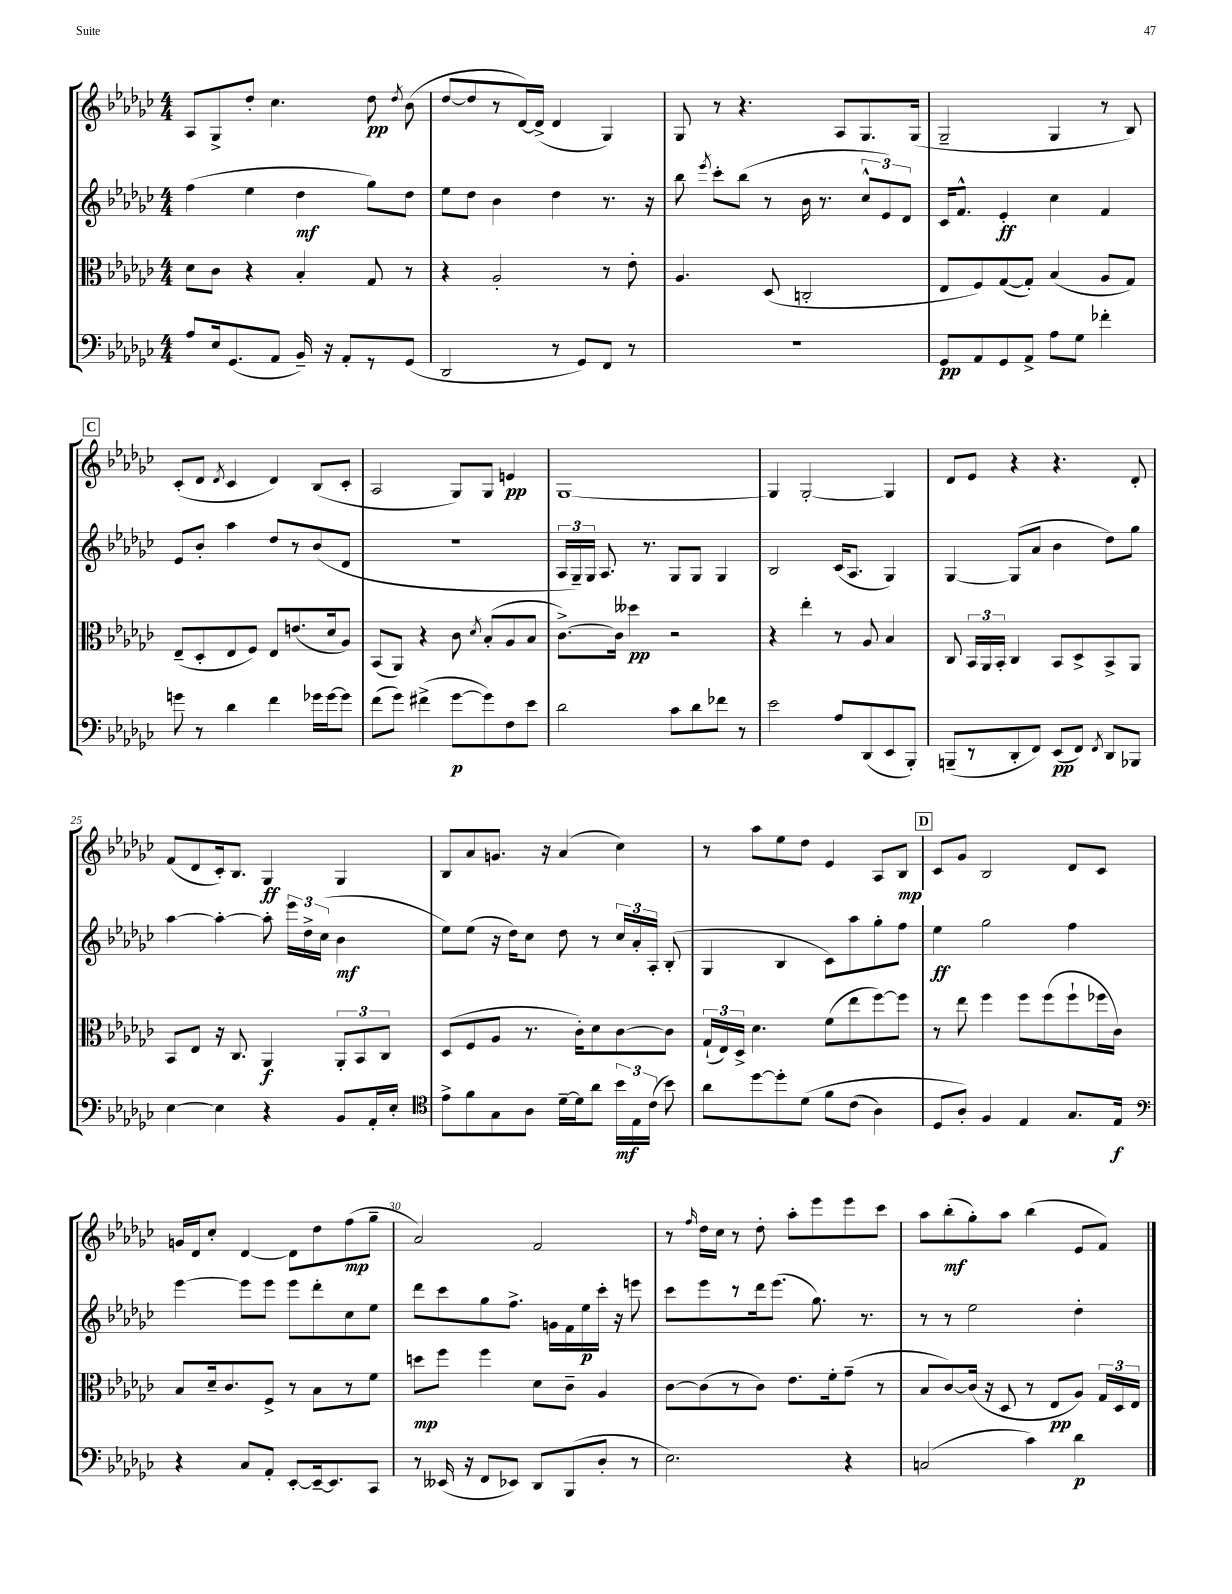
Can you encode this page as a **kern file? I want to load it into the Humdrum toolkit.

**kern	**kern	**kern	**kern
*staff4	*staff3	*staff2	*staff1
*clefF4	*clefC3	*clefG2	*clefG2
*k[b-e-a-d-g-c-]	*k[b-e-a-d-g-c-]	*k[b-e-a-d-g-c-]	*k[b-e-a-d-g-c-]
*M4/4	*M4/4	*M4/4	*M4/4
8A-	8d-	(4ff	8A-
16E-	8c-	.	8G-^
(8.GG-	.	.	.
.	4r	4ee-	8dd-'
8AA-	.	.	4.cc-
16BB-~)	4B-'	4dd-	.
16r	.	.	.
8AA-'	.	.	.
8r	8G-	8gg-)	8dd-
.	.	.	8qdd-
(8GG-	8r	8dd-	(8b-
=	=	=	=
2DD-	4r	8ee-	[8dd-
.	.	8dd-	8dd-]
.	2A-'	4b-	8r
.	.	.	[16d-)
.	.	.	(16d-^]
8r	.	4dd-	4d-
8GG-)	.	.	.
8FF	8r	8.r	4G-)
8r	8e-'	.	.
.	.	16r	.
=	=	=	=
1r	4.A-	8bb-	8G-
.	.	8qeee-	.
.	.	8ccc-'	8r
.	.	(8bb-	4.r
.	(8D-	8r	.
.	2C'	16b-	.
.	.	8.r	.
.	.	.	8A-
.	.	12cc-^^	8.G-
.	.	12e-)	.
.	.	12d-	.
.	.	.	(16G-
=	=	=	=
8GG-	8E-	16c-	2G-~
.	.	8.f^^	.
8AA-	8F)	.	.
8GG-	([8G-	4e-'	.
8AA-^	8G-'])	.	.
8A-	(4B-	4cc-	4G-
8G-	.	.	.
4f-'	8A-	4f	8r
.	8G-)	.	8B-)
=	=	=	=
8g	(8E-~	8e-	(8c-'
8r	8D-'	8b-'	8d-
.	.	.	8qd-
4d-	8E-	4aa-	4c-
.	8F)	.	.
4f	8E-	8dd-	4d-)
.	(8.e	8r	.
16g-	.	(8b-	(8B-
[16g-	16d-	.	.
8g-]	8A-)	8d-	8c-'
=	=	=	=
(8f	(8BB-	1r	2A-
8g-)	8AA-)	.	.
(4f#^	4r	.	.
[8g-	8c-	.	8G-)
.	8qd-	.	.
8g-])	(8B-'	.	8G-
8F	8A-	.	4e
8e-	8B-	.	.
=	=	=	=
2d-	[8.c-^)	24A-	[1G-
.	.	24G-~)	.
.	.	24G-	.
.	.	8.A-	.
.	16c-]	.	.
.	4dd--	.	.
.	.	8.r	.
8c-	2r	8G-	.
8d-	.	8G-	.
8f-	.	4G-	.
8r	.	.	.
=	=	=	=
2e-	4r	2B-	4G-]
.	4ee-'	.	[2G-'
8A-	8r	(16c-	.
.	.	8.A-	.
(8DD-	8A-	.	.
8EE-	4B-	4G-)	4G-]
8BBB-')	.	.	.
=	=	=	=
(8BBB~	8C-	[4G-	8d-
8r	24BB-	.	8e-
.	24AA-	.	.
.	24BB-'	.	.
8DD-'	4C-	(8G-]	4r
8FF)	.	8a-	.
(8EE-	8BB-	4b-	4.r
8FF)	8D-^	.	.
8qFF	.	.	.
8DD-	8BB-^	8dd-)	.
8BBB-	8AA-	8gg-	8d-'
=	=	=	=
[4E-	8BB-	[4aa-	(8f
.	8E-	.	8d-
4E-]	16r	4aa-'_	16c-')
.	8.C-	.	8.B-
4r	4AA-	8aa-']	4G-
.	.	24eee-	.
.	.	24dd-^	.
.	.	(24cc-	.
8BB-	12AA-'	4b-	4G-
.	12BB-	.	.
16AA-'	.	.	.
.	12C-	.	.
16E-'	.	.	.
=	=	=	=
*clefC4	*	*	*
8e-^	(8D-	8ee-)	8B-
8f	8F	(8ee-	8a-
8G-	8A-	16r	8.g
.	.	16dd-)	.
8A-	8.r	8cc-	.
.	.	.	16r
[16d-~	.	8dd-	(4a-
16d-]	16c-')	.	.
8a-	8d-	8r	.
24b-	[8c-	24cc-	4cc-)
24E-	.	24a-'	.
(24c-	.	24A-'	.
8b-)	8c-]	(8B-'	.
=	=	=	=
8a-	(24G-`	4G-	8r
.	24E-)	.	.
.	24D-^	.	.
[8dd-	4.d-	.	8aa-
8dd-']	.	4B-	8ee-
&(8d-	.	.	8dd-
8f	(8f	8c-)	4e-
(8c-	8ee-	8aa-	.
4A-)	[8ff)	8gg-'	8A-
.	8ff]	8ff	8B-
=	=	=	=
8D-	8r	4ee-	8c-
8A-'&)	8ee-	.	8g-
4F	4ff	2gg-	2B-
4E-	8ff	.	.
.	(8ff	.	.
8.G-	8ff`	4ff	8d-
.	16ff-	.	8c-
16E-	16c-)	.	.
=	=	=	=
*clefF4	*	*	*
4r	8B-	[4eee-	16g
.	.	.	16d-
.	16d-~	.	8cc-'
.	8.c-	.	.
8C-	.	8eee-]	[4d-
8AA-'	8F^	8eee-	.
[8EE-'	8r	8eee-	8d-]
16EE-~_	8B-	8ddd-'	8dd-
8.EE-]	.	.	.
.	8r	8cc-	(8ff
8CC-	8f	8ee-	8gg-~
=	=	=	=
8r	8dd	8ddd-	2a-)
(16EE--	8ff	8ccc-	.
16r	.	.	.
8FF	4ff	8gg-	.
8EE-)	.	8.ff^	.
8DD-	8d-	.	2f
.	.	16g	.
(8BBB-	8c-~	16f	.
.	.	16ee-	.
8D-'	4A-	16ccc-'	.
.	.	16r	.
8r	.	8eee	.
=	=	=	=
2.E-)	[8c-	8ccc-	8r
.	.	.	16qqff
.	(8c-]	8eee-	16dd-
.	.	.	16cc-
.	8r	8r	8r
.	8c-)	16ddd-	8dd-'
.	.	(8.eee-	.
.	8.e-	.	8aa-'
.	.	8.gg-)	8eee-
.	16f'	.	.
4r	(8g-~	.	8eee-
.	.	8.r	.
.	8r	.	8ccc-
=	=	=	=
(2C	8B-	8r	8aa-
.	[8c-)	8r	(8bb-'
.	(16c-]	2ee-	8gg-')
.	16r	.	.
.	8D-	.	8aa-
4c-)	8r	.	(4bb-
.	8E-	.	.
4d-	8A-)	4dd-'	8e-
.	24G-	.	8f)
.	24D-	.	.
.	24E-	.	.
==	==	==	==
*-	*-	*-	*-
